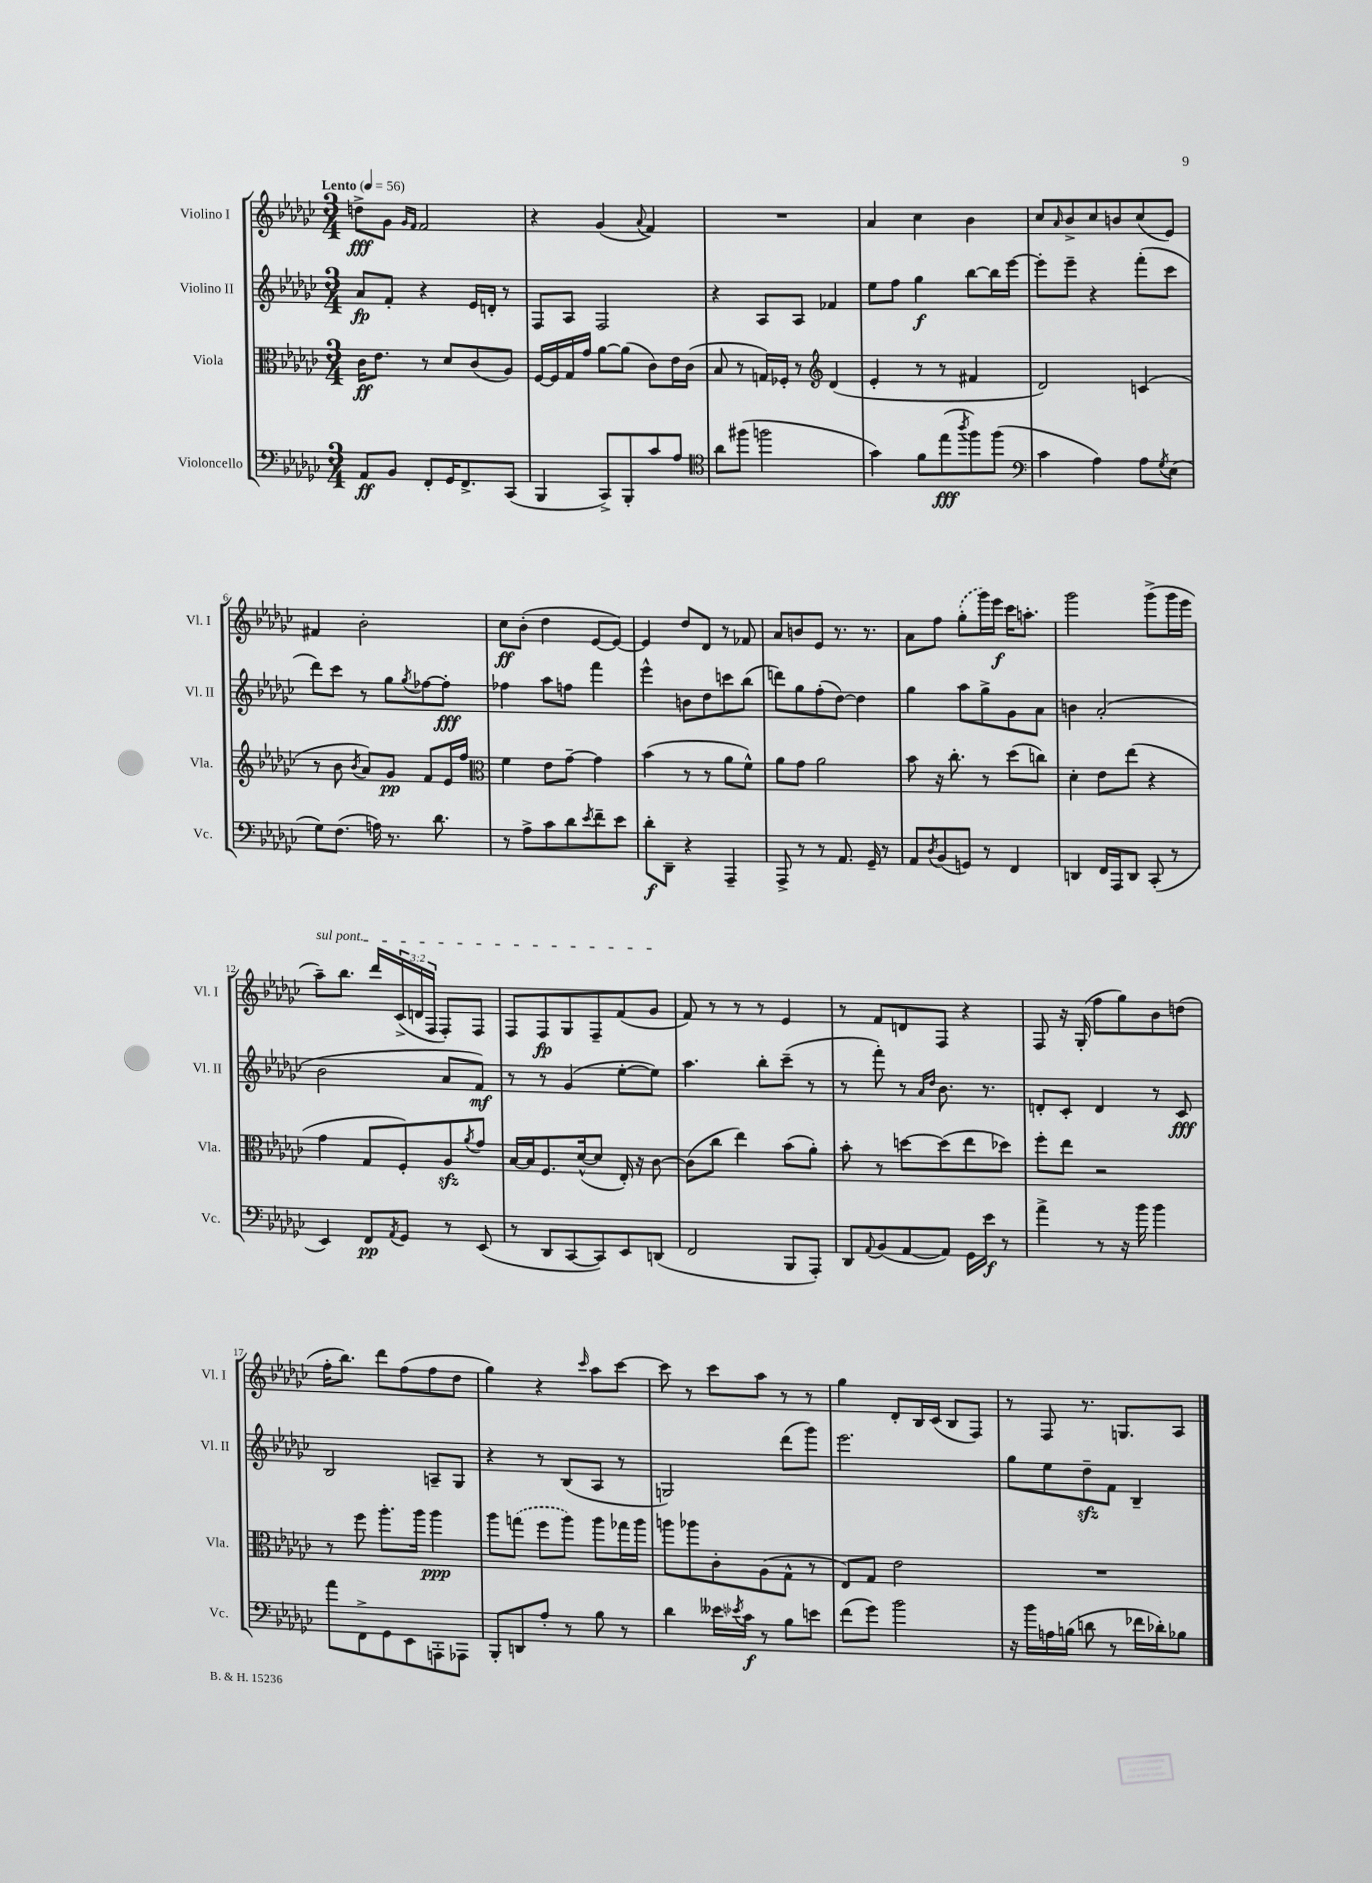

**kern	**kern	**kern	**kern
*staff4	*staff3	*staff2	*staff1
*clefF4	*clefC3	*clefG2	*clefG2
*k[b-e-a-d-g-c-]	*k[b-e-a-d-g-c-]	*k[b-e-a-d-g-c-]	*k[b-e-a-d-g-c-]
*M3/4	*M3/4	*M3/4	*M3/4
*MM56	*MM56	*MM56	*MM56
8AA-/L	16c-\LK	8a-/L	8dd^\L
.	8.e-\J	.	.
8BB-/J	.	8f'/J	8g-\J
.	.	.	16qqg-/LL
.	.	.	16qqf/JJ
8FF'/L	8r	4r	2f/
16GG-/K	8d-/L	.	.
8.FF^/	.	.	.
.	(8c-/	16e-/LL	.
.	.	16d'/JJ	.
(8CC-/J	8A-/J)	8r	.
=	=	=	=
4BBB-/	[16F/LL	8F/L	4r
.	16F/]	.	.
.	16G-/	8A-/J	.
.	16g-/JJ	.	.
8CC-^/L)	[8a-\L	2F/	(4g-/
8BBB-'/	(8a-\]J	.	.
.	.	.	8qqa-/
8c-/	8c-\L)	.	4f/)
8A-/J	16e-\L	.	.
.	(16c-\JJ	.	.
=	=	=	=
*clefC4	*	*	*
8a-\L	8B-/	4r	2.r
(8ff#\J	8r	.	.
2ff\	16G/LL)	8A-/L	.
.	16F-'/JJ	.	.
.	8r	8A-/J	.
*	*clefG2	*	*
.	(4d-/	4f-/	.
=	=	=	=
4g-\)	4e-'/	8ee-\L	4a-/
.	.	8ff\J	.
8f\L	8r	4gg-\	4cc-\
(8ee-\	8r	.	.
8qaa-/	.	.	.
8ff\)	4f#/	[8bb-\L	4b-\
(8ff\J	.	16bb-\]L	.
.	.	[16eee-\JJ	.
=	=	=	=
*clefF4	*	*	*
4c-\	2d-/)	8eee-'\]L	8cc-/L
.	.	.	16qqa-/
.	.	8eee-~\J	8b-^/
4A-\)	.	4r	8cc-/
.	.	.	8b/
8A-\L	(4c/	(8fff'\L	(8cc-/
8qG-/	.	.	.
(8E-\J	.	8ccc-\J	8e-/J)
=	=	=	=
8G-\L)	8r	8ddd-\L)	4f#/
(8.F\J	8b-\	8ccc-\J	.
.	8qb-/	.	.
.	8a-/L)	8r	2b-'\
16A\)	.	.	.
8.r	8g-/J	8gg-\L	.
.	.	8qgg-/	.
.	8f/L	[8ff-\	.
8.d-\	.	.	.
.	16e-/L	8ff-'\]J	.
.	16ff/JJ	.	.
=	=	=	=
*	*clefC3	*	*
8r	4f\	4ff-\	8cc-\L
8A-^\L	.	.	(8b-'\J
8c-\	8e-\L	8aa-\L	4dd-\
8d-\	[8g-~\J	8ff\J	.
8qe-/	.	.	.
8f~\	4g-\]	4fff\	[8e-/L
8e-\J	.	.	8e-/_J)
=	=	=	=
8d-'\L	(4b-\	4eee-^^\	4e-/]
8DD-~\J	.	.	.
4r	8r	8b\L	8dd-/L
.	8r	8dd-\	8d-/J
4AAA-~/	8a-\L	8ccc\	8r
.	8f^^\J)	(8bb-\J	8f-/
=	=	=	=
8AAA-^/	8a-\L	8ddd\L)	8a-/L
8r	8g-\J	8gg-\	8b/
8r	2a-\	(8ff'\	8e-/J
8.AA-/	.	[8dd-\J)	8.r
.	.	4dd-\]	.
16GG-~/	.	.	8.r
8r	.	.	.
=	=	=	=
8AA-/L	8b-\	4gg-\	8a-\L
8qD-/	.	.	.
(8BB-/	16r	.	8ff\J
.	8.cc-'\	.	.
8GG/J)	.	8aa-\L	(8gg-'\L
8r	8r	8gg-^\	16ggg-\L)
.	.	.	16eee-\JJ
4FF/	(8dd-\L	8g-\	16ccc-\LK
.	.	.	8.aa'\J
.	8cc\J)	8a-\J	.
=	=	=	=
4DD/	4d-'\	4b\	2ggg-\
16FF/LL	8e-\L	(2a-'/	.
16AAA-/J	.	.	.
8DD/J	(8ee-\J	.	.
(8CC-'/	4r	.	(8ggg-^\L
8r	.	.	16ggg-\L
.	.	.	16eee-\JJ
=	=	=	=
4EE-/)	4g-\	2b-\	8aa-~\L)
.	.	.	8.bb-\J
8FF/L	8G-/L	.	.
.	.	.	16ddd-/LL
8qAA-/	.	.	.
8GG-/J	8F'/)	.	(24c-^/
.	.	.	24d/
.	.	.	24F/JJ
8r	8A-/	8a-/L	8F'/L)
.	8qa-/	.	.
(8EE-/	8g-/J	8f/J)	8F/J
=	=	=	=
8r	[16B-/LL	8r	8F/L
.	16B-/]J	.	.
8DD-/L	8.F/	8r	8F/
[8CC-/	.	(4g-/	8G-/
.	([16d-^^/k	.	.
8CC-/])	8d-/]J	.	8F~/
8EE-/	16E-'/)	[8ee-'\L	(8f/
.	16r	.	.
(8DD/J	[8c-\	8ee-\]J)	8g-/J
=	=	=	=
2FF/	(8c-\]L	4.aa-\	8f/)
.	8cc-\J	.	8r
.	4ee-\)	.	8r
.	.	8bb-'\L	8r
8BBB-/L	(8b-\L	(8ccc-~\J	4e-/
8AAA-'/J)	8a-'\J)	8r	.
=	=	=	=
8DD-/L	8b-'\	8r	8r
8qqAA-/	.	.	.
(8BB-/	8r	8fff'\)	8f/L
[8AA-/	[8dd\L	8r	8d/
.	.	16qqa-/LL	.
.	.	16qqdd-/JJ	.
8AA-/]J)	(8dd\]	8.b-\	8F/J
16GG-\LL	8ee-\	.	4r
16e-\JJ	.	8.r	.
8r	8dd-\J)	.	.
=	=	=	=
4a-^\	8ff'\L	8d'/L	8F/
.	8ee-\J	8c-'/J	16r
.	.	.	(16G-'/
8r	2r	4d/	8ff\L
16r	.	.	8gg-\)
16b-\	.	.	.
4b-\	.	8r	8b-\
.	.	8c-/	(8dd\J
=	=	=	=
8a-\L	8r	2B-/	16ff'\LK
.	.	.	8.bb-\J)
8FF^\	8ff\	.	.
8GG-\	8.aa-'\L	.	8ddd-\L
8EE-\	.	.	(8ff\
.	16aa-\Jk	.	.
8AAA'\	4aa-\	8A~/L	8ff\
8AAA-\J	.	8G-/J	8dd-\J
=	=	=	=
8BBB-'/L	8aa-\L	4r	4gg-\)
8DD/	(8gg\J	.	.
8A-'/J	8ff\L	8r	4r
8r	8aa-\J)	(8B-/L	.
.	.	.	16qqccc-/
8B-\	8aa-\L	8A-/J	8aa-\L
8r	16gg-\L	8r	[8ccc-\J
.	16aa-\JJ	.	.
=	=	=	=
4d-\	8aa\L	2G/)	8ccc-\]
.	8aa-\	.	8r
16e--\LL	8c-'\	.	8ccc-\L
8qe-/	.	.	.
16c-\JJ	.	.	.
8r	(8A-\	.	8aa-\J
8B-\L	8G-^^\J	(8ddd-\L	8r
8e\J	8r	8ggg-\J)	8r
=	=	=	=
(8f\L	8E-/L)	2.eee-\	4gg-\
8g-\J)	8G-/J	.	.
2b-\	2e-\	.	8d-'/L
.	.	.	16B-/L
.	.	.	(16c-/JJ
.	.	.	8B-/L
.	.	.	8F/J)
=	=	=	=
16r	2.r	8gg-\L	8r
16b-\LL	.	.	.
16A\	.	8ee-\	8F/
(16B\JJ	.	.	.
8d\	.	8dd-~\	8.r
8r	.	8f\J	.
.	.	.	8.G/L
16f-\LL	.	4B-~/	.
16d-'\J)	.	.	.
8B-\J	.	.	8A-/J
==	==	==	==
*-	*-	*-	*-
